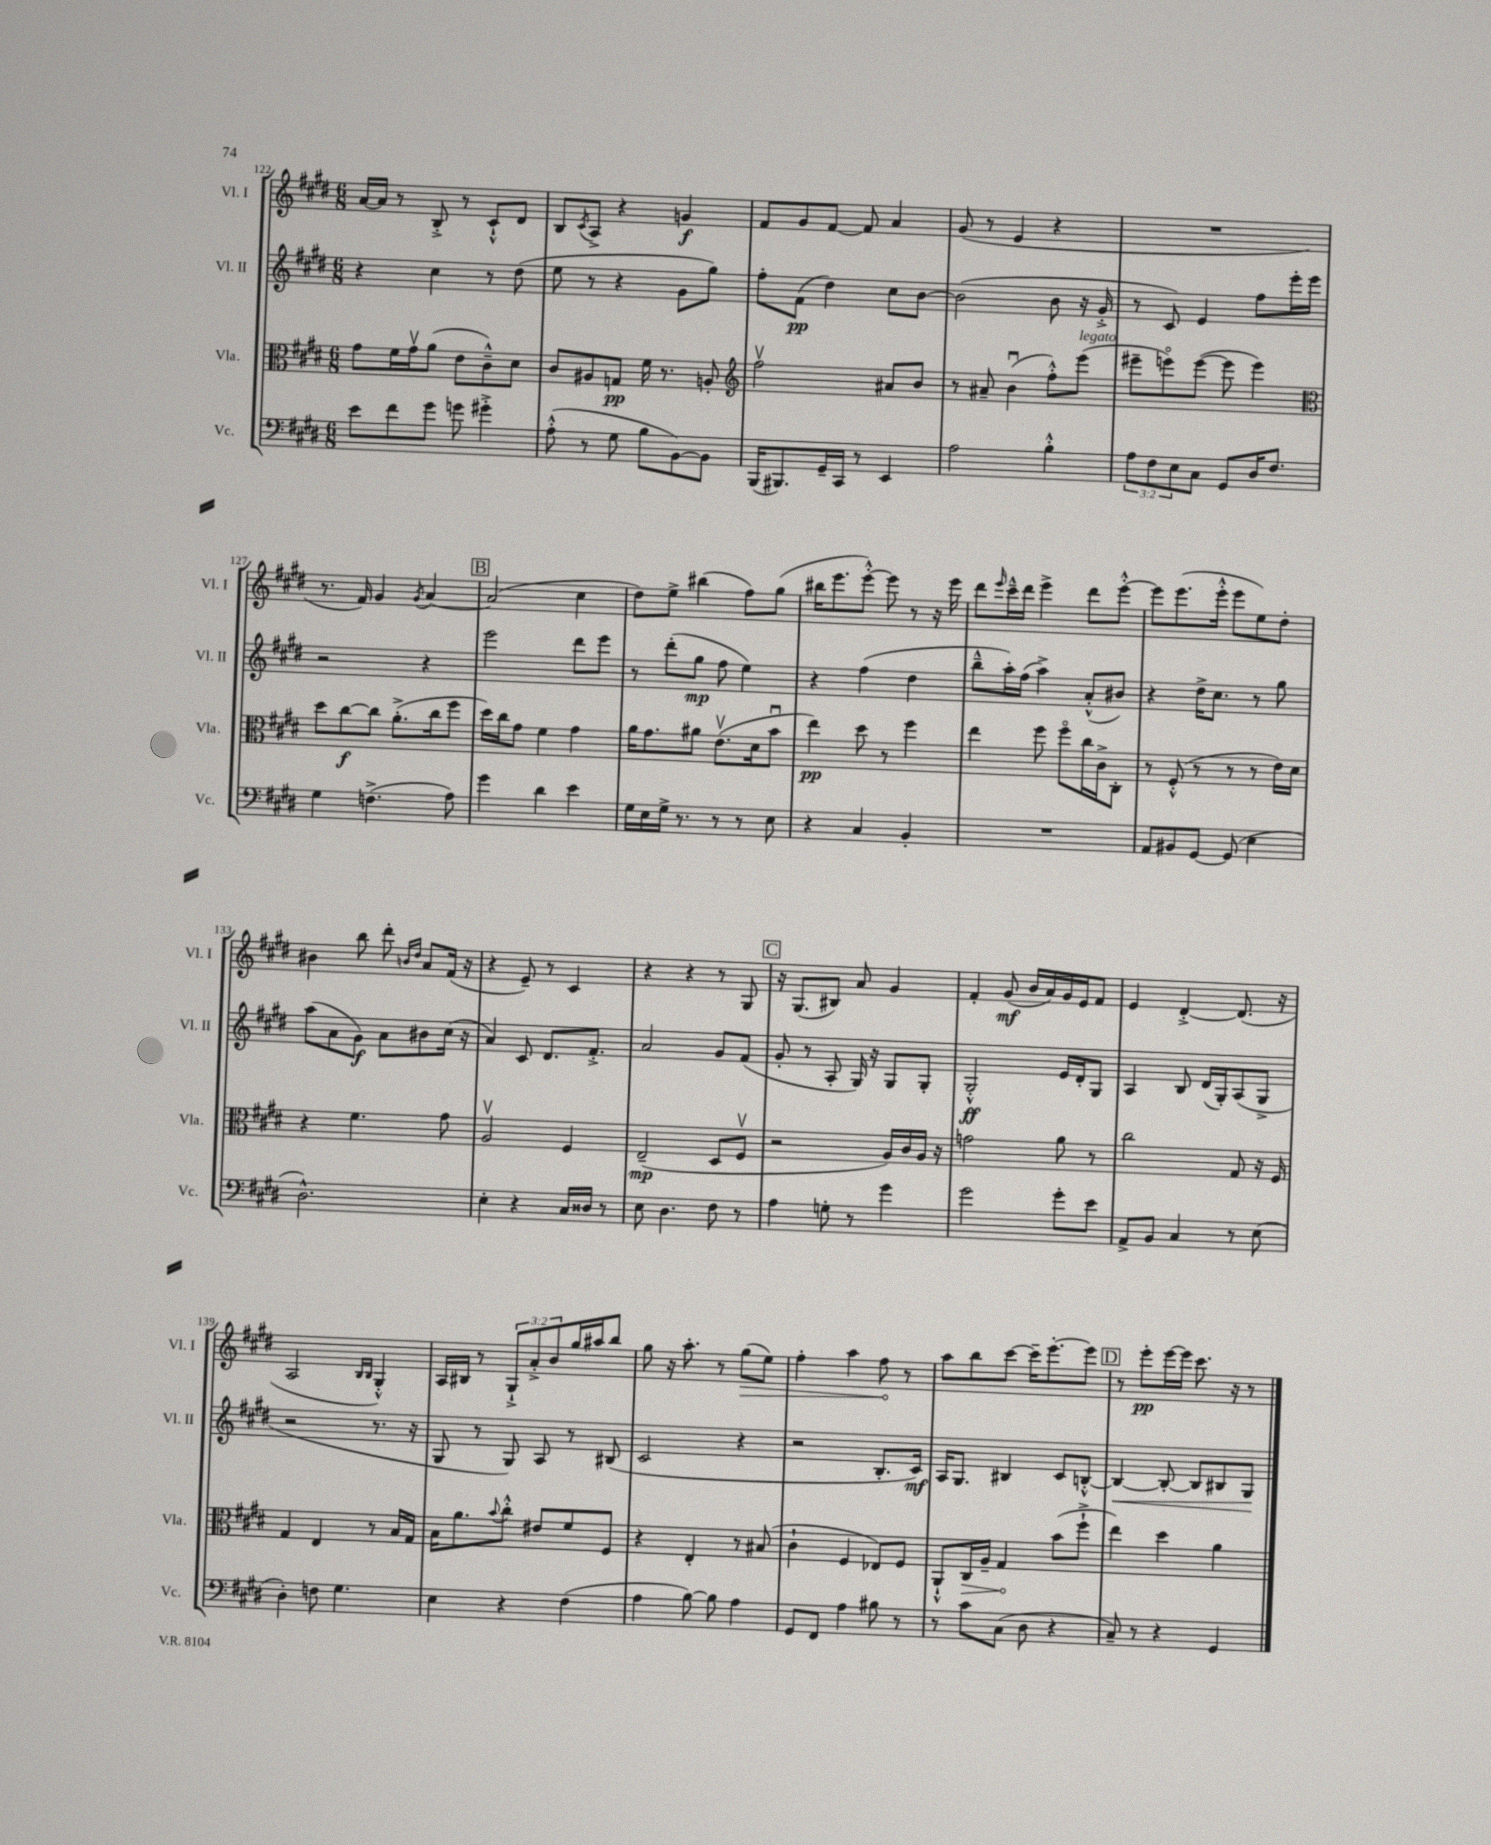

**kern	**kern	**dynam	**kern	**dynam	**kern	**dynam
*part4	*part3	*part3	*part2	*part2	*part1	*part1
*staff4	*staff3	*staff3	*staff2	*staff2	*staff1	*staff1
*I"Vc.	*I"Vla.	*	*I"Vl. II	*	*I"Vl. I	*
*I'Vc.	*I'Vla.	*	*I'Vl. II	*	*I'Vl. I	*
*clefF4	*clefC3	*	*clefG2	*	*clefG2	*
*k[f#c#g#d#]	*k[f#c#g#d#]	*	*k[f#c#g#d#]	*	*k[f#c#g#d#]	*
*M6/8	*M6/8	*	*M6/8	*	*M6/8	*
=122	=122	=122	=122	=122	=122	=122
8e\L	8g#\L	.	4r	.	[16a/LL	.
.	.	.	.	.	16a/JJ]	.
8f#\	16f#\L	.	.	.	8r	.
.	16g#v\J	.	.	.	.	.
8g#\J	(8a\J	.	4cc#\	.	8B'^/	.
8gn\	8e\L	.	.	.	8r	.
4g#X'^\	8c#~^^\)	.	8r	.	8c#`^^/L	.
.	8d#\J	.	(8dd#\	.	8d#/J	.
=123	=123	=123	=123	=123	=123	=123
(8A'^^\	8c#/L	.	8ee\	.	8B/L	.
.	.	.	.	.	8qc#/	.
8r	8A#X/	.	8r	.	8A^/J	.
8G#\	8Gn/J	pp	4r	.	4r	.
8B\L	16f#\	.	.	.	.	.
.	8.r	.	.	.	.	.
[8BB\)	.	.	8g#\L	.	4gn/	f
8BB\J]	8An'/	.	8gg#\J)	.	.	.
=124	=124	=124	=124	=124	=124	=124
*	*clefG2	*	*	*	*	*
(16BBB/KL	2ff#v\	.	8ff#'\L	.	8f#/L	.
8.BBB#X/)	.	.	.	.	.	.
.	.	.	(8f#\J	pp	8g#/	.
16GG#~/L	.	.	4dd#\)	.	[8f#/J	.
16CC#/JJ	.	.	.	.	.	.
8r	.	.	.	.	8f#/]	.
4EE/	8a#X/L	.	8cc#\L	.	4a/	.
.	8b/J	.	[8b\J	.	.	.
=125	=125	=125	=125	=125	=125	=125
2A\	8r	.	(2b\]	.	(8g#/	.
.	8a#X~/	.	.	.	8r	.
.	(4bu\	.	.	.	4e/	.
4B'^^\	8ff#'^^\L)	.	8b\	.	4r	.
!	!LO:TX:a:i:t=legato	!	!	!	!	!
.	(8eee\J	.	16r	.	.	.
.	.	.	16g#'^/	.	.	.
=126	=126	=126	=126	=126	=126	=126
12A\L	8eee#X~\L	.	8r	.	2.r	.
12F#\	.	.	.	.	.	.
.	8eeen\)	.	8c#/)	.	.	.
12E\	.	.	.	.	.	.
8C#\J	([8eee\J	.	4e/	.	.	.
8GG#/L	8eee\]	.	.	.	.	.
16D#/K	4eee\)	.	8ff#\L	.	.	.
8.F#/J	.	.	.	.	.	.
.	.	.	16eee'\L	.	.	.
.	.	.	16eee\JJ	.	.	.
!!LO:LB:g=z
=127	=127	=127	=127	=127	=127	=127
*	*clefC3	*	*	*	*	*
4G#\	8dd#\L	.	2r	.	8.r	.
.	[8cc#\	f	.	.	.	.
.	.	.	.	.	16f#/)	.
(4.Fn^\	8cc#\J]	.	.	.	4g#/	.
.	(8.a'^\L	.	.	.	.	.
.	.	.	.	.	8qg#/	.
.	.	.	4r	.	[4a/	.
.	16cc#\k	.	.	.	.	.
8A\)	8ff#\J	.	.	.	.	.
!!LO:REH:place=s1:t=B
=128	=128	=128	=128	=128	=128	=128
4g#\	16dd#\LL)	.	2eee\	.	(2a/]	.
.	16cc#\J	.	.	.	.	.
.	8g#\J	.	.	.	.	.
4d#\	4f#\	.	.	.	.	.
4e\	4g#\	.	8ddd#\L	.	4cc#\	.
.	.	.	8eee\J	.	.	.
=129	=129	=129	=129	=129	=129	=129
16G#\LL	16a\KL	.	8r	.	8dd#\L)	.
16E\	8.g#\	.	.	.	.	.
16G#^\JJ	.	.	(8ddd#'\L	.	8ee^\J	.
8.r	.	.	.	.	.	.
.	8a#X\J	.	8gg#\J	mp	(4bb#X\	.
8r	(8.ev\L	.	8ff#\	.	.	.
8r	.	.	4ee\)	.	8ff#\L)	.
.	16d#\k	.	.	.	.	.
8E\	8bu\J	.	.	.	(8gg#\J	.
=130	=130	=130	=130	=130	=130	=130
4r	4ee\)	pp	4r	.	16bb#X\KL	.
.	.	.	.	.	8.eee\	.
4C#/	8dd#\	.	(4ff#\	.	[8eee'^^\J)	.
.	8r	.	.	.	8eee\]	.
4BB'/	4ff#\	.	4dd#\	.	8r	.
.	.	.	.	.	16r	.
.	.	.	.	.	16eee\	.
=131	=131	=131	=131	=131	=131	=131
2.r	4ee\	.	8bb~^^\L	.	8ddd#\L	.
.	.	.	.	.	16qqeee/	.
.	.	.	16aa'\L)	.	16ccc#~^^\L	.
.	.	.	(16ff#\JJ	.	16ddd#\JJ	.
.	8ff#\	.	4aa^\)	.	4eee^\	.
.	8ff#\L	.	.	.	.	.
.	16cc#\L	.	(8a'^^/L	.	8ddd#\L	.
.	16c#^\J	.	.	.	.	.
.	8C#'\J	.	8b#X/J)	.	[8eee'^^\J	.
=132	=132	=132	=132	=132	=132	=132
8AA/L	8r	.	4r	.	8eee\L]	.
8BB#X/	(8F#'^^/	.	.	.	(8.eee\	.
[8GG#/J	8r	.	16dd#^\KL	.	.	.
.	.	.	8.cc#\J	.	16eee'^^\Jk	.
(8GG#/]	8r	.	.	.	8eee\L	.
4E\	8r	.	8r	.	8ee\)	.
.	16e\LL)	.	8gg#\	.	8dd#'\J	.
.	16d#\JJ	.	.	.	.	.
!!LO:LB:g=z
=133	=133	=133	=133	=133	=133	=133
2.D#^^\)	4r	.	(8aa\L	.	4b#X\	.
.	.	.	8a\	.	.	.
.	4.f#\	.	8g#\J)	f	8bb\	.
.	.	.	8a\L	.	8ddd#'\	.
.	.	.	.	.	16qqbn/LL	.
.	.	.	.	.	16qqdd#/JJ	.
.	.	.	8b#X\	.	8a/L	.
.	8g#\	.	(16cc#\Jk	.	(16f#/Jk	.
.	.	.	16r	.	16r	.
=134	=134	=134	=134	=134	=134	=134
4E'\	2Av/	.	4a/)	.	4r	.
4r	.	.	8c#/	.	8e~/)	.
.	.	.	8.d#/L	.	8r	.
16C#/LL	4F#/	.	.	.	4c#/	.
16D##X/JJ	.	.	8.f#'^/J	.	.	.
8r	.	.	.	.	.	.
=135	=135	=135	=135	=135	=135	=135
8E\	(2E~/	mp	2a/	.	4r	.
4.D#\	.	.	.	.	.	.
.	.	.	.	.	4r	.
8F#\	8D#/L	.	8g#/L	.	8r	.
8r	8F#v/J	.	(8f#/J	.	8G#/	.
!!LO:REH:place=s1:t=C
=136	=136	=136	=136	=136	=136	=136
4A\	2r	.	8g#'/	.	16r	.
.	.	.	.	.	(8.G#/L	.
.	.	.	8r	.	.	.
8Gn'\	.	.	8A'/	.	8B#X/J)	.
8r	.	.	16G#/)	.	8a/	.
.	.	.	16r	.	.	.
4g#\	16A/LL)	.	8G#/L	.	4g#/	.
.	16c#/	.	.	.	.	.
.	16A/JJ	.	8G#'/J	.	.	.
.	16r	.	.	.	.	.
=137	=137	=137	=137	=137	=137	=137
2g#\	2gn\	.	2G#'^^/	ff	4f#'/	.
.	.	.	.	.	(8g#/	mf
.	.	.	.	.	16b/LL	.
.	.	.	.	.	16a/)	.
8g#'\L	8a\	.	16e/LL	.	16g#/	.
.	.	.	16d#'/J	.	16e/J	.
8e\J	8r	.	8G#/J	.	8f#/J	.
=138	=138	=138	=138	=138	=138	=138
8AA^/L	2cc#\	.	4A/	.	4e/	.
8BB/J	.	.	.	.	.	.
4C#/	.	.	8B/	.	[4d#'^/	.
.	.	.	(16d#/LL	.	.	.
.	.	.	16G#'/J)	.	.	.
8r	8G#/	.	(8A/	.	(8.d#/]	.
(8E\	16r	.	8G#^/J	.	.	.
.	16F#/	.	.	.	16r	.
!!LO:LB:g=z
=139	=139	=139	=139	=139	=139	=139
4D#'\)	4G#/	.	2r	.	2A/	.
8Fn\	4E/	.	.	.	.	.
4.G#\	.	.	.	.	.	.
.	.	.	.	.	16qqB/LL	.
.	.	.	.	.	16qqB/JJ	.
.	8r	.	8.r	.	4G#'^^/)	.
.	16B/LL	.	.	.	.	.
.	16G#/JJ	.	16r	.	.	.
=140	=140	=140	=140	=140	=140	=140
4E\	16B\KL	.	8G#/	.	16A/LL	.
.	8.a\	.	.	.	16B#X/JJ	.
.	.	.	8r	.	8r	.
.	8qqb/	.	.	.	.	.
4r	8cc#'^^\J	.	8G#/)	.	12G#`^/L	.
.	.	.	.	.	12a'^/	.
.	8e#X/L	.	8A/	.	.	.
.	.	.	.	.	12b/	.
(4F#\	8f#/	.	8r	.	16gg#/L	.
.	.	.	.	.	16aa#X/J	.
.	8F#/J	.	(8B#X/	.	8bb/J	.
=141	=141	=141	=141	=141	=141	=141
4A\	4r	.	2c#/	.	8gg#\	.
.	.	.	.	.	16r	.
.	.	.	.	.	8.aa'\	.
[8B\)	4E'/	.	.	.	.	.
8B\]	.	.	.	.	8r	.
!	!	!	!	!	!	!LO:HP:b
4A\	8r	.	4r	.	(8gg#\L	>
.	(8B#X/	.	.	.	8ee\J)	.
=142	=142	=142	=142	=142	=142	=142
8GG#/L	4c#`\	.	2r	.	4ff#'\	.
8FF#/J	.	.	.	.	.	.
4A\	4F#/	.	.	.	4aa\	.
8B#X\	8E-X/L)	.	8.B'/L	.	8ff#\	.
8r	8F#/J	.	.	.	8r	]
.	.	.	16c#/Jk)	mf	.	.
=143	=143	=143	=143	=143	=143	=143
8r	8AA`^^/L	.	16A/KL	.	8aa\L	.
.	.	.	8.G#/J	.	.	.
!	!	!LO:HP:b	!	!	!	!
8c#\L	16C#/L	>	.	.	8bb\	.
.	16A~/JJ	.	.	.	.	.
(8C#\J	4G#/	.	4B#X/	.	[8ccc#\J	.
8D#\	.	.	.	.	16ccc#~\KL]	.
.	.	.	.	.	[8.eee'\	.
4r	(8b\L	]	8c#/L	.	.	.
.	8ff#`^\J	.	[8Bn'^^/J	.	8eee\J]	.
!!LO:REH:place=s1:t=D
=144	=144	=144	=144	=144	=144	=144
!	!	!	!	!LO:HP:b	!	!
8C#~/)	4ee\)	.	4B/_	<	8r	.
8r	.	.	.	.	8eee'\L	pp
4r	4dd#\	.	8B'/_	.	[16eee\L	.
.	.	.	.	.	16eee\JJ]	.
.	.	.	8B/L]	.	8.ccc#\	.
4GG#/	4a\	.	8B#X/	.	.	.
.	.	.	.	.	16r	.
.	.	.	8G#/J	.	8r	.
.	.	.	.	[	.	.
==	==	==	==	==	==	==
*-	*-	*-	*-	*-	*-	*-
